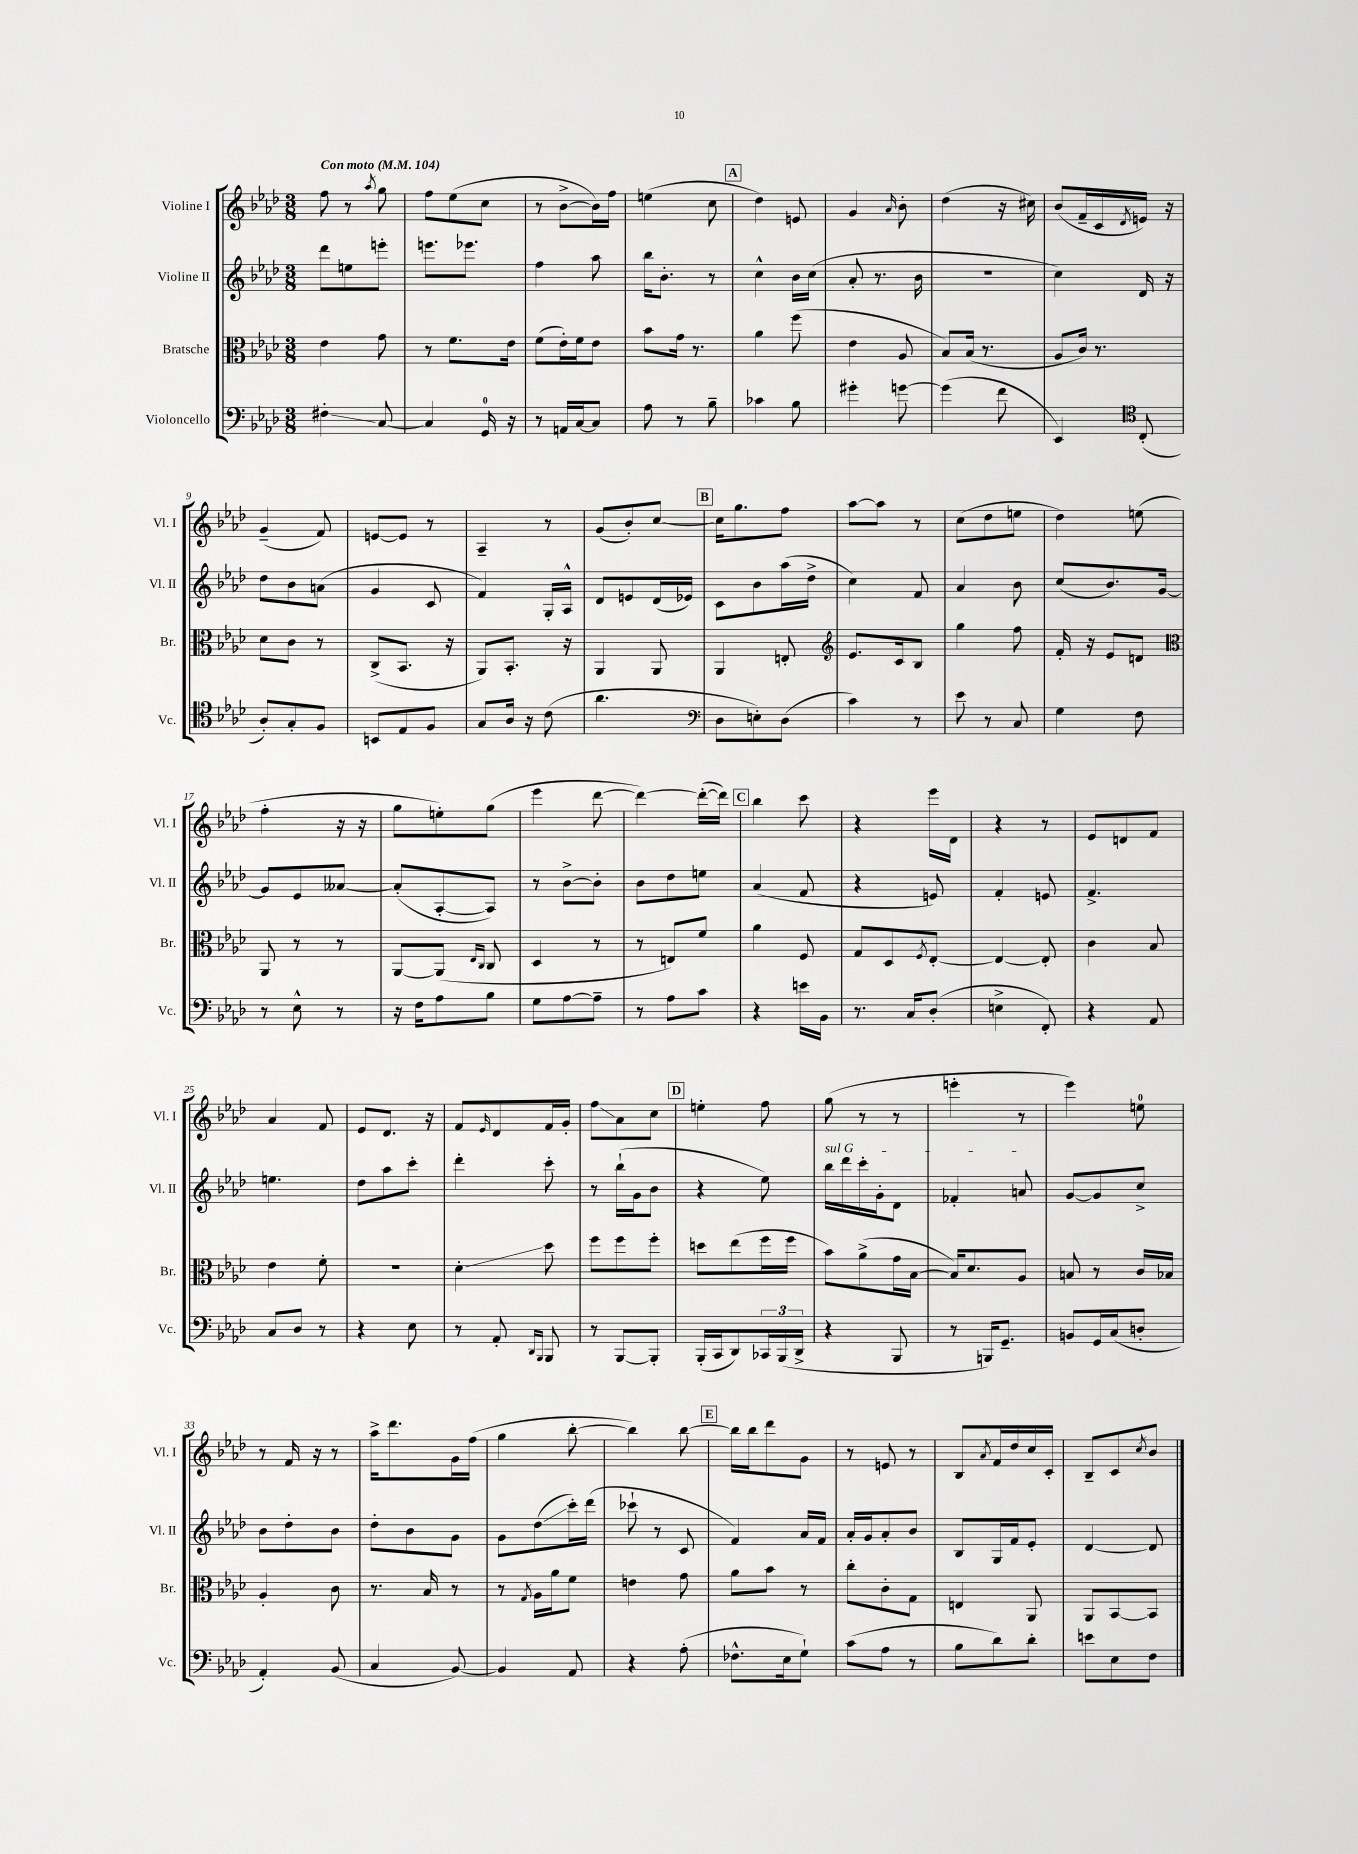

**kern	**kern	**kern	**kern
*staff4	*staff3	*staff2	*staff1
*clefF4	*clefC3	*clefG2	*clefG2
*k[b-e-a-d-]	*k[b-e-a-d-]	*k[b-e-a-d-]	*k[b-e-a-d-]
*M3/8	*M3/8	*M3/8	*M3/8
*MM104	*MM104	*MM104	*MM104
4F#'	4e-	8ddd-	8ff
.	.	8ee	8r
.	.	.	8qaa-
[8C	8g	8eee'	8gg
=	=	=	=
4C]	8r	8.eee	8ff
.	8.f	.	(8ee-
.	.	8.eee-	.
16GG	.	.	8cc
16r	16e-	.	.
=	=	=	=
8r	(8f	4ff	8r
16AA	16e-')	.	[8b-^
[16C	16f	.	.
8C]	8e-	8aa-	16b-])
.	.	.	16ff
=	=	=	=
8A-	8b-	16bb-	(4ee
.	.	8.b-'	.
8r	16g	.	.
.	8.r	.	.
8B-~	.	8r	8cc
=	=	=	=
4c-	4a-	4cc^^	4dd-)
8B-	(8ff	16b-	8e
.	.	(16cc	.
=	=	=	=
4g#'	4e-	8a-'	4g
.	.	8.r	.
.	.	.	16qqa-
[8g	8A-	.	8b-'
.	.	16b-	.
=	=	=	=
(4g]	8B-)	4.r	(4dd-
.	(16B-	.	.
.	8.r	.	.
8f	.	.	16r
.	.	.	16cc#)
=	=	=	=
4EE-)	8A-	4cc)	(8b-
.	16c)	.	16f~
.	8.r	.	16c
*clefC4	*	*	*
.	.	.	8qd-
(8C'	.	16d-	16e)
.	.	16r	16r
=	=	=	=
8A-')	8d-	8dd-	(4g~
8G'	8c	8b-	.
8F	8r	(8a	8f)
=	=	=	=
8BB	(8C^	4g	[8e
8E-	8.BB-	.	8e]
8F	.	8c	8r
.	16r	.	.
=	=	=	=
8G	8AA-)	4f)	4A-~
16A-	8.BB-'	.	.
16r	.	.	.
(8c	.	16G'	8r
.	16r	16A-^^	.
=	=	=	=
4.a-	4AA-	8d-	(8g
.	.	8e	8b-')
.	8AA-	(16d-	[8cc
.	.	16e-)	.
=	=	=	=
*clefF4	*	*	*
8D-	4AA-	8c	16cc]
.	.	.	8.gg
8E')	.	8b-	.
(8D-	8E'	(16aa-	8ff
.	.	16dd-^	.
=	=	=	=
*	*clefG2	*	*
4c)	8.e-	4cc)	[8aa-
.	.	.	8aa-]
.	16c	.	.
8r	8B-	8f	8r
=	=	=	=
8e-	4gg	4a-	(8cc
8r	.	.	8dd-
8C	8ff	8b-	8ee
=	=	=	=
4G	16f'	(8cc	4dd-)
.	16r	.	.
.	8e-	8.b-)	.
8F	8d	.	(8ee
.	.	[16g	.
=	=	=	=
*	*clefC3	*	*
8r	8AA-	8g]	4ff'
8E-^^	8r	8e-	.
8r	8r	[8a--	16r
.	.	.	16r
=	=	=	=
16r	[8AA-	(8a--']	8gg
16F	.	.	.
8A-	(8AA-]	[8A-'	8ee')
.	16qqE-	.	.
.	16qqC	.	.
8B-	8C	8A-])	(8gg
=	=	=	=
8G	4D-	8r	4eee-
[8A-	.	[8b-^	.
8A-~]	8r	8b-']	[8ddd-
=	=	=	=
8r	8r	8b-	4ddd-_)
8A-	8E)	8dd-	.
8c	8f	8ee	(16ddd-'_
.	.	.	16ddd-])
=	=	=	=
4r	4a-	(4a-	4bb-
16e	8F	8f	8ccc
16BB-	.	.	.
=	=	=	=
8.r	8G	4r	4r
.	8D-	.	.
16C	.	.	.
.	8qF	.	.
(8D-'	[8E-'	8e)	16eee-
.	.	.	16d-
=	=	=	=
4E^	4E-_	4f'	4r
8FF')	8E-']	8e	8r
=	=	=	=
4r	4c	4.f^	8e-
.	.	.	8d
8AA-	8B-	.	8f
=	=	=	=
8C	4e-	4.ee	4a-
8D-	.	.	.
8r	8f'	.	8f
=	=	=	=
4r	4.r	8dd-	8e-
.	.	8aa-	8.d-
8E-	.	8ccc'	.
.	.	.	16r
=	=	=	=
8r	4d-'	4ddd-'	8f
.	.	.	16qqe-
8AA-'	.	.	8d-
16qqDD-	.	.	.
16qqBBB-	.	.	.
8BBB-	8dd-	8ccc'	16f
.	.	.	16g'
=	=	=	=
8r	8ff	8r	8ff
[8BBB-	8ff	(16bb-`	8a-
.	.	16g	.
8BBB-']	8ff'	8b-	8cc
=	=	=	=
(16BBB-'	8dd	4r	4ee'
16CC	.	.	.
8DD-)	(8ee-	.	.
24CC-	16ff	8ee-)	8ff
(24BBB-	.	.	.
.	16ff	.	.
24DD-^	.	.	.
=	=	=	=
4r	8b-)	16bb-	(8gg
.	.	16ddd-	.
.	(8a-^	16ccc'	8r
.	.	16g'	.
8BBB-	16g	8d-	8r
.	[16B-	.	.
=	=	=	=
8r	16B-])	4f-'	4eee'
.	8.d-	.	.
16BBB)	.	.	.
8.GG~	.	.	.
.	8A-	8a	8r
=	=	=	=
8BB	8B	[8g	4eee-)
16GG	8r	8g]	.
(16C	.	.	.
8D'	16c	8cc^	8ee
.	16B-	.	.
=	=	=	=
4AA-')	4A-'	8b-	8r
.	.	8dd-'	16f
.	.	.	16r
(8BB-	8c	8b-	8r
=	=	=	=
4C	8.r	8dd-'	16aa-^
.	.	.	8.ddd-
.	.	8b-	.
.	16B-	.	.
[8BB-)	8r	8g	16g
.	.	.	(16ff
=	=	=	=
4BB-]	8r	8g	4gg
.	8qG	.	.
.	16A-	(8dd-	.
.	16a-	.	.
8AA-	8f	16ccc')	[8bb-'
.	.	(16ddd-	.
=	=	=	=
4r	4e	8ccc-`	4bb-])
.	.	8r	.
(8A-'	8g	8c	[8bb-
=	=	=	=
8.F-^^	8a-	4f)	16bb-]
.	.	.	16bb-
.	8b-	.	8ddd-
16E-	.	.	.
8G`)	8r	16a-	8g
.	.	16f	.
=	=	=	=
(8c	8cc'	16a-'	8r
.	.	16g	.
8A-	8c'	8a-'	8e
8r	8G	8b-	8r
=	=	=	=
8B-	4E	8B-	8B-
.	.	.	8qa-
8d-)	.	16G	16f
.	.	16f	16dd-
8d-'	8AA-	8e-'	16cc
.	.	.	16c'
=	=	=	=
8e	8AA-	[4d-	8B-~
8E-	[8BB-	.	8c
.	.	.	8qcc
8F	8BB-]	8d-]	8b-
==	==	==	==
*-	*-	*-	*-
